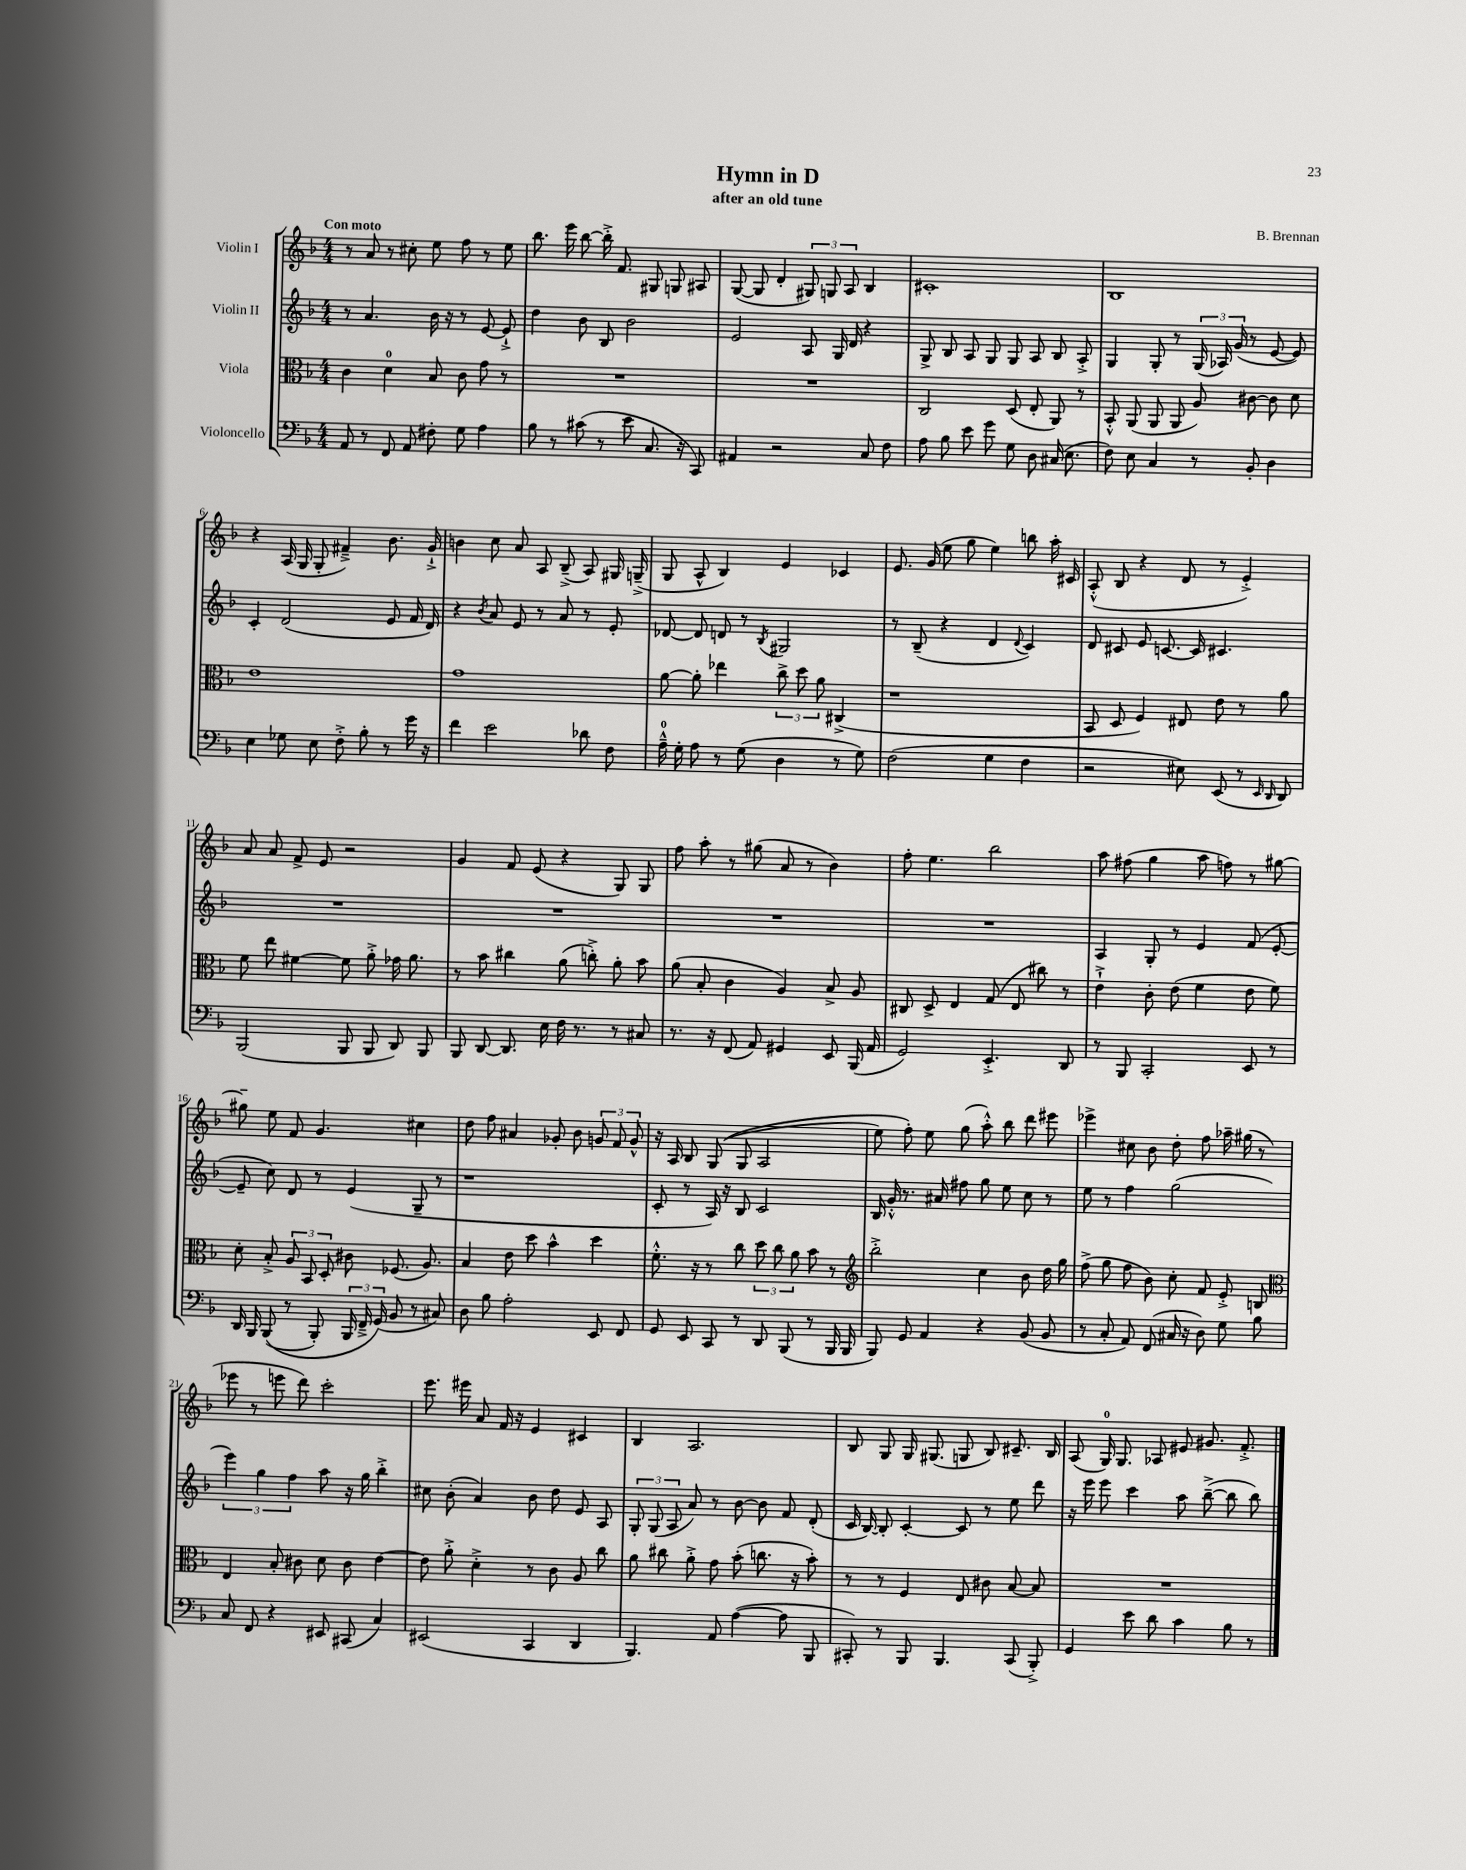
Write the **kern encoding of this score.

**kern	**kern	**kern	**kern
*staff4	*staff3	*staff2	*staff1
*clefF4	*clefC3	*clefG2	*clefG2
*k[b-]	*k[b-]	*k[b-]	*k[b-]
*M4/4	*M4/4	*M4/4	*M4/4
8AA	4c	8r	8r
8r	.	4.a	8a
8FF	4d	.	8r
8AA	.	.	8cc#'
8F#'	8B-	16b-	8ee
.	.	16r	.
8G	8c	8r	8ff
4A	8g	[8e	8r
.	8r	8e`^]	8ee
=	=	=	=
8B-	1r	4dd	8.bb-
8r	.	.	.
.	.	.	16eee
(8c#	.	8b-	[8bb-
8r	.	8B-	16bb-'^]
.	.	.	8.f
8e	.	2b-	.
8.C	.	.	8G#
.	.	.	8G
16r	.	.	.
8CC)	.	.	8A#
=	=	=	=
4AA#	1r	2e	([8G
.	.	.	8G]
2r	.	.	4d'
.	.	8A	12G#)
.	.	.	12G
.	.	16G	.
.	.	.	12A
.	.	16d	.
8C	.	4r	4B-
8F	.	.	.
=	=	=	=
8A	2C	8G^	1c#'
8B-	.	8B-	.
8e	.	8A	.
8g	.	8G	.
8G	(8D	8G	.
8D	8E'	8A	.
(16C#	8AA)	8B-	.
8.E	.	.	.
.	8r	8A'^	.
=	=	=	=
8F)	8BB-'^^	4G	1B-
8E	(8AA	.	.
4C	8AA	8G'	.
.	8AA	8r	.
8r	8A)	(24G	.
.	.	24A-)	.
.	.	(24g	.
8BB-'	[8c#	8r	.
4D	8c#]	[8e	.
.	8d	8e])	.
=	=	=	=
4E	1e	4c'	4r
8G-	.	(2d	(16A
.	.	.	16G
8E	.	.	8G'
8F'^	.	.	4f#~^)
8B-'	.	.	.
8r	.	8e	8.b-
16g	.	16f	.
16r	.	16d)	16g`^
=	=	=	=
4f	1g	4r	4b
.	.	8qb-	.
2e	.	8a	8cc
.	.	8e	8a
.	.	8r	8A
.	.	8a	(8B-~^
8d-	.	8r	8A)
8F	.	8e'	16G#
.	.	.	(16G~^
=	=	=	=
16A~^^	[8a	[8d-	8G
16G'	.	.	.
8A	8a']	8d-]	8A^^
8r	4ee-	8d	4B-)
(8G	.	8r	.
.	.	8qB-	.
4D	12cc^	2G#	4e
.	12dd	.	.
.	12a	.	.
8r	(4C#^	.	4c-
8G)	.	.	.
=	=	=	=
(2F	1r	8r	8.e
.	.	(8B-~	.
.	.	.	(16g
.	.	4r	8ee
.	.	.	8gg
4G	.	4d	4ee)
.	.	8qqd	.
4F	.	4c)	8bb
.	.	.	16aa'
.	.	.	16c#
=	=	=	=
2r	8BB-	8d	(8A'^^
.	8D	8c#	8B-
.	4F)	8e	4r
.	.	[8.c	.
8E#)	8E#	.	8d
.	.	16c]	.
(8EE	8e	4.c#	8r
8r	8r	.	4e'^)
16qqEE	.	.	.
16qqDD	.	.	.
8DD)	8a	.	.
=	=	=	=
(2BBB-	8f	1r	8a
.	8ee	.	8a
.	[4f#	.	8f^
.	.	.	8e
8BBB-	8f#]	.	2r
8BBB-	8a'^	.	.
8DD)	16g-	.	.
.	8.a	.	.
8BBB-	.	.	.
=	=	=	=
8BBB-	8r	1r	4g
[8DD	8b-	.	.
8.DD]	4cc#	.	8f
.	.	.	(8e
16E	.	.	.
16F	(8a	.	4r
8.r	.	.	.
.	8cc'^)	.	.
8r	8a'	.	8G)
8C#	8b-	.	8G
=	=	=	=
8.r	(8a	1r	8ff
.	8B-'	.	8aa'
16r	.	.	.
(8FF	4c	.	8r
8AA)	.	.	(8gg#
4GG#	4A)	.	8a
.	.	.	8r
8EE	8B-^	.	4b-)
(16BBB-	8A	.	.
16AA	.	.	.
=	=	=	=
2GG)	8C#	1r	8ff'
.	8D^	.	4.ee
.	4E	.	.
4.EE'^	(8G	.	2bb-
.	8E	.	.
.	8cc#)	.	.
8DD	8r	.	.
=	=	=	=
8r	4e`^	4A	8aa
8BBB-	.	.	(8ff#
2CC'	8c'	8G'	4gg
.	(8e	8r	.
.	4f	4e	8aa
.	.	.	8ff)
8EE	8e	(8f	8r
8r	8f)	[8e'	[8gg#
=	=	=	=
16DD	8d'	8e~]	8gg#~]
16BBB-	.	.	.
&((8BBB-	8B-'^	8cc)	8ee
8r	12A	8d	8f
.	12BB-	.	.
8BBB-')	.	8r	4.g
.	12D'	.	.
24BBB-	8c#	(4e	.
24FF~^	.	.	.
(24GG&)	.	.	.
8BB-	(8.F-	.	.
8r	.	8G~	4cc#
.	8.A)	.	.
8C#)	.	8r	.
=	=	=	=
8D	4B-	1r	8dd
8B-	.	.	8ff
2A'	8e	.	4a#
.	8dd	.	.
.	4b-^^	.	8g-'
.	.	.	8b-
8EE	4dd	.	12g
.	.	.	12f
8FF	.	.	.
.	.	.	12g^^
=	=	=	=
8GG	8.f'^^	8c'	16r
.	.	.	16A
8EE	.	8r	8B-
.	16r	.	.
8CC	8r	16A)	&((8G
.	.	16r	.
8r	8cc	8B-	8G
8DD	12dd	2c	2A
.	12cc	.	.
(8BBB-	.	.	.
.	12a	.	.
8r	8b-	.	.
16BBB-	8r	.	.
16BBB-	.	.	.
=	=	=	=
*	*clefG2	*	*
8BBB-)	2bb-'^	16B-	8ee)
.	.	16g'^^	.
8GG	.	8.r	8ff'&)
4AA	.	.	8ee
.	.	16a#	.
.	.	8ff#	(8gg
4r	4cc	8gg	8aa'^^)
.	.	8ee	8bb-
(8BB-	8b-	8cc	8ddd
8BB-	16dd	8r	8eee#
.	16gg	.	.
=	=	=	=
8r	(8ff^	8ee	4eee-^
8C'	8gg	8r	.
8AA)	8ff	4ff	8cc#
(8FF	8b-)	.	8b-
16C#	8cc'	(2gg	8dd'
16r	.	.	.
8D)	8f	.	8ff
8G	8e'^	.	16aa-~
.	.	.	(16gg#
8B-	8B	.	8r
=	=	=	=
*	*clefC3	*	*
8C	4E	6eee)	8eee-
8FF	.	.	8r
.	.	6gg	.
4r	8B-'	.	8eee
.	.	6ff	.
.	8c#	.	8ddd)
8EE#	8d	8aa	2ccc'
(8CC#	8c#	16r	.
.	.	16gg	.
4C)	[4e	4bb-'^	.
=	=	=	=
(2EE#	8e]	8cc#	8.eee
.	8a'^	(8b-'	.
.	.	.	16eee#
.	4d'^	4a)	8a
.	.	.	16f
.	.	.	16r
4CC	8r	8b-	4e
.	8c	8dd	.
4DD	8A	8e	4c#
.	8cc	8A	.
=	=	=	=
4.BBB-)	8a	12G'	4B-
.	.	(12G	.
.	8cc#	.	.
.	.	12A	.
.	8a'^	8a)	2.A
8AA	8g	8r	.
([4A	(8b-'	[8b-	.
.	8.cc	8b-]	.
8A]	.	8f	.
.	16r	.	.
8BBB-	8b-')	(8d'	.
=	=	=	=
8CC#')	8r	16c	8B-
.	.	[16B-)	.
8r	8r	8B-']	8G
8BBB-	4F	[4c'	16G
.	.	.	(8.G#
4.BBB-	.	.	.
.	8E	8c]	8G
.	8c#	8r	8B-)
(8CC#	[8B-	8ee	8.c#~
8BBB-'^)	8B-]	8ddd	.
.	.	.	16B-
=	=	=	=
4GG	1r	16r	(8A
.	.	16eee	.
.	.	8eee	16G)
.	.	.	8.G
8e	.	4ccc	.
8d	.	.	8A-
4c	.	8aa	8e#
.	.	([8bb-~^	8.g#
8B-	.	8bb-]	.
.	.	.	8.f'^
8r	.	8bb-)	.
==	==	==	==
*-	*-	*-	*-
